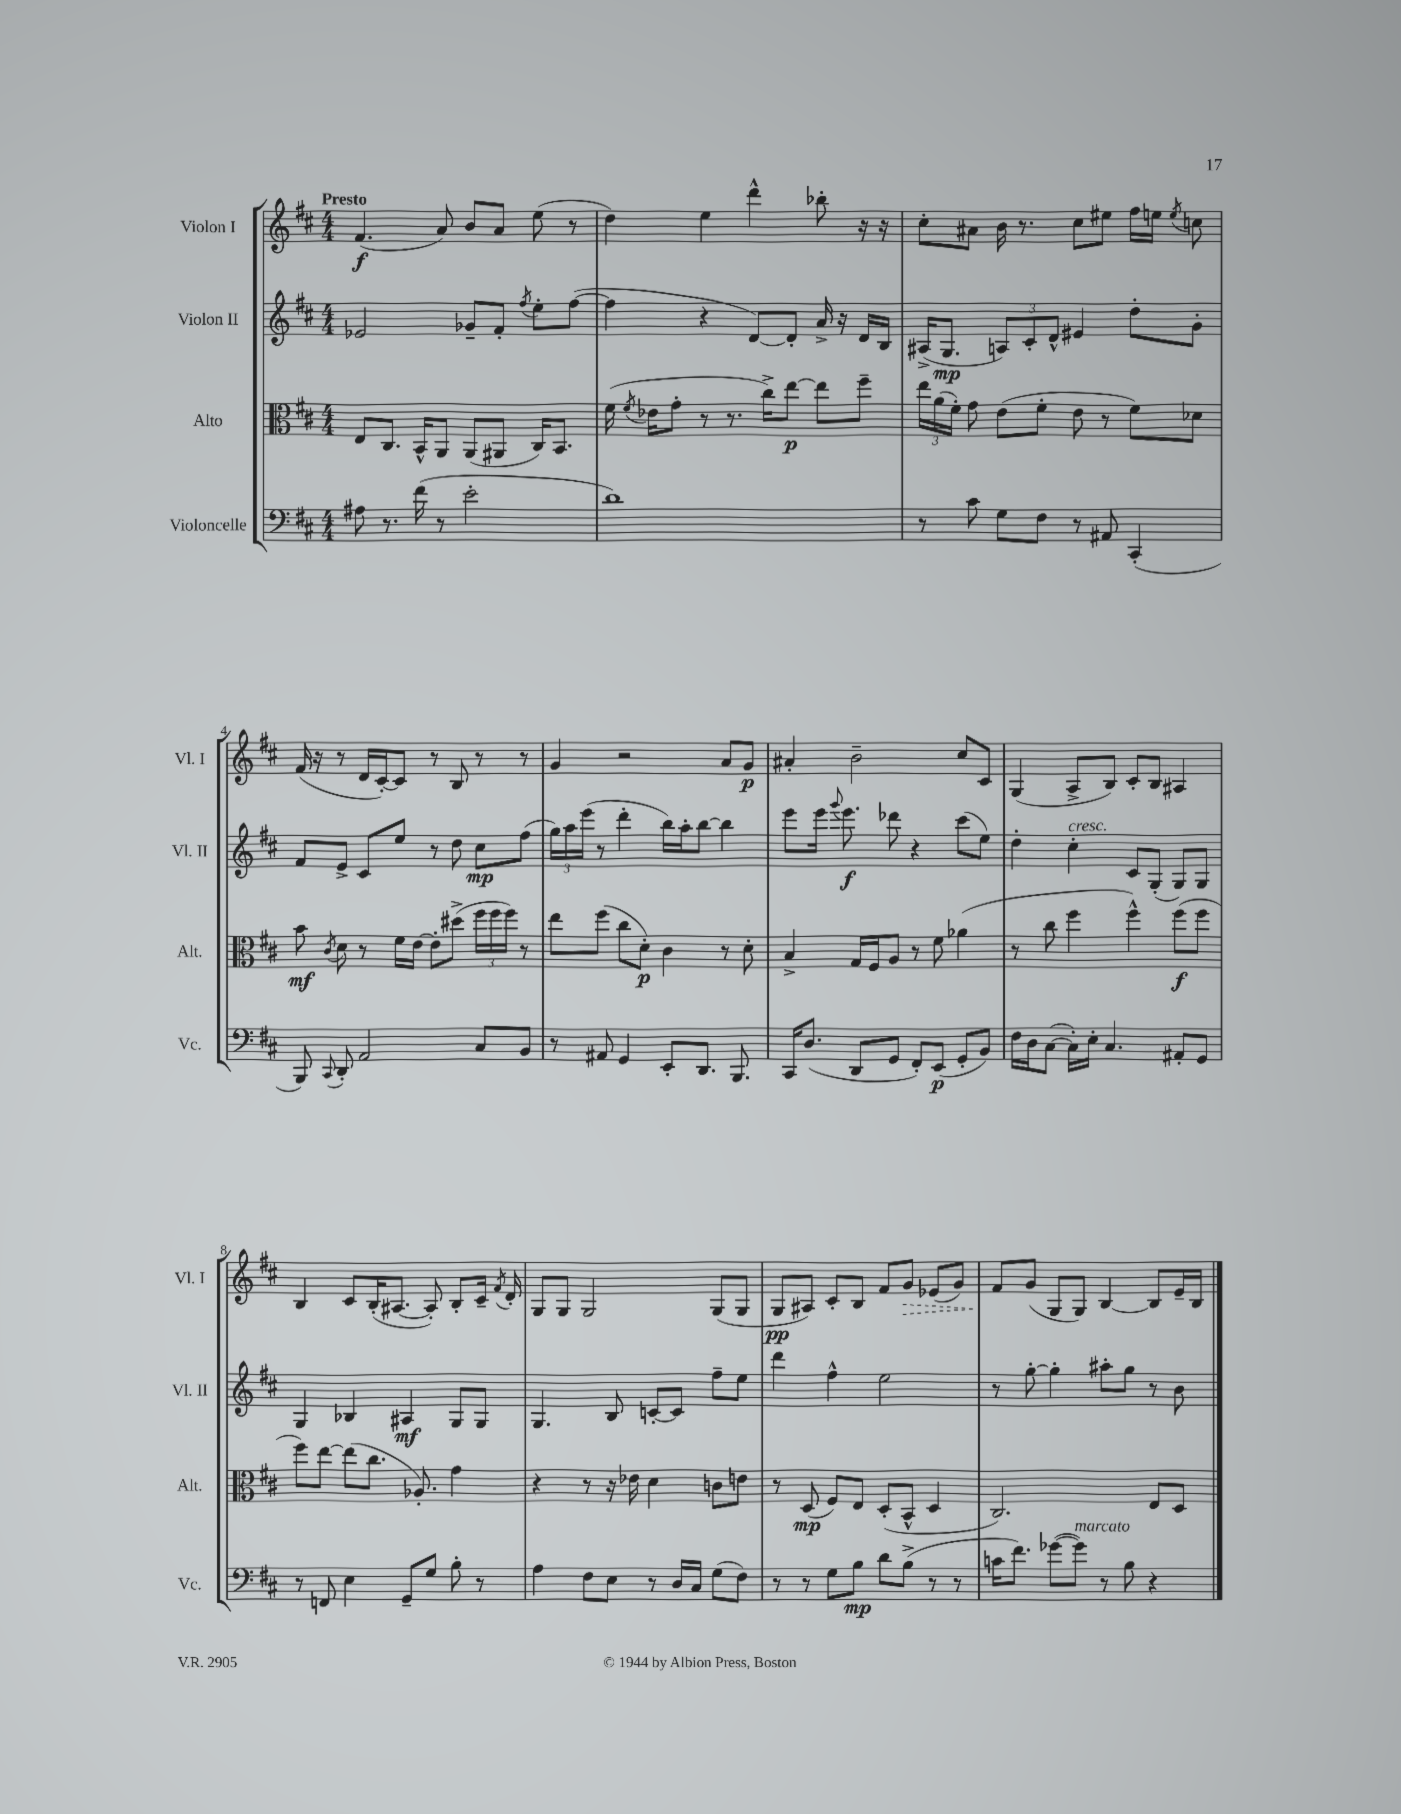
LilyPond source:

<<
\new StaffGroup <<
\new Staff = "s0" \with { instrumentName = "Violon I" shortInstrumentName = "Vl. I" } {
    \clef treble \key d \major \numericTimeSignature \time 4/4 \tempo "Presto"
    \autoBeamOff fis'4.\f( a'8) b'8[ a'8] e''8( r8 |
    d''4) e''4 d'''4-^ bes''8-. r16 r16 |
    cis''8[-. ais'8] b'16 r8. cis''8[ eis''8] fis''16[ e''16] \acciaccatura { e''8 } c''8 |
    fis'16( r16 r8 d'16[ cis'16~-.) cis'8] r8 b8 r8 r8 |
    g'4 r2 a'8[ g'8]\p |
    ais'4-. b'2-- cis''8[ cis'8] |
    g4( a8[-> b8]) cis'8[-. b8] ais4 |
    b4 cis'8[ b16-.( ais8.]~ ais8-.) b8[-. cis'16]-- \acciaccatura { fis'8 } d'16-. |
    g8[ g8] g2 g8[( g8] |
    g8[\pp ais8]) cis'8[-. b8] fis'8[ \once \override Hairpin.style = #'dashed-line g'8]\> ees'8[( g'8]) |
    fis'8[\! g'8]( g8[ g8]) b4~ b8[ e'16-- b16] \bar "|." |
}
\new Staff = "s1" \with { instrumentName = "Violon II" shortInstrumentName = "Vl. II" } {
    \clef treble \key d \major \numericTimeSignature \time 4/4
    \autoBeamOff ees'2 ges'8[-- fis'8]-. \acciaccatura { fis''8 } e''8[-. fis''8]~( |
    fis''4 r4 d'8[~) d'8]-. a'16-> r16 d'16[ b16] |
    ais16[->( g8.]\mp \tuplet 3/2 { a8[) cis'8-. d'8]-^ } eis'4 d''8[-. g'8]-. |
    fis'8[ e'8]-> cis'8[ e''8] r8 d''8 cis''8[\mp fis''8]( |
    \tuplet 3/2 { g''16[) a''16 e'''16]( } r8 d'''4-. b''16[) a''16-. b''8]~ b''4 |
    e'''8[ e'''16] \appoggiatura { g'''8 } e'''8.\f des'''8 r4 cis'''8[( e''8]) |
    d''4-. cis''4-.^\markup { \italic "cresc." } cis'8[ g8]-.( g8[) g8] |
    g4 bes4 ais4\mf g8[ g8] |
    g4. b8 c'8[~-. c'8] fis''8[-- e''8] |
    d'''4 fis''4-^ e''2 |
    r8 g''8~-. g''4-. ais''8[-. g''8] r8 b'8 \bar "|." |
}
\new Staff = "s2" \with { instrumentName = "Alto" shortInstrumentName = "Alt." } {
    \clef alto \key d \major \numericTimeSignature \time 4/4
    \autoBeamOff e8[ cis8.] b,16[-^ a,8] a,8[( ais,8] cis16[) b,8.] |
    fis'16( \acciaccatura { fis'8 } ees'16[ g'8]-. r8 r8. cis''16[->) e''8]~\p e''8[ fis''8]-- |
    \tuplet 3/2 { e''16[ a'16( fis'16]-.) } g'8 e'8[( fis'8]-. e'8 r8 fis'8[) des'8] |
    b'8\mf \acciaccatura { cis'8 } d'8 r8 fis'16[ e'16]~ e'8[-. dis''8]->( \tuplet 3/2 { fis''16[ fis''16 fis''16]) } r8 |
    e''8[ fis''8]( cis''8[ d'8]-.\p) cis'4 r8 d'8-. |
    b4-> g16[ fis16 a8] r8 fis'8 aes'4( |
    r8 cis''8 fis''4 fis''4-^) fis''8[\f( fis''8] |
    fis''8[) e''8]~ e''8[( cis''8.] aes8.-.) g'4 |
    r4 r8 r16 ees'16 d'4 c'8[ e'8] |
    r8 d8\mp( fis8[) e8] d8[-.( b,8]-^ d4 |
    cis2.) e8[ d8] \bar "|." |
}
\new Staff = "s3" \with { instrumentName = "Violoncelle" shortInstrumentName = "Vc." } {
    \clef bass \key d \major \numericTimeSignature \time 4/4
    \autoBeamOff ais8 r8. fis'16( r8 e'2-. |
    d'1) |
    r8 cis'8 g8[ fis8] r8 ais,8 cis,4-.( |
    b,,8) \appoggiatura { cis,8 } d,8-. a,2 cis8[ b,8] |
    r8 ais,8 g,4 e,8[-. d,8.] b,,8. |
    cis,16[ d8.]( d,8[ g,8] fis,8[-.) e,8]\p( g,8[-. b,8]) |
    fis16[ d16 cis8]~( cis16[-.) e16]-. cis4. ais,8[-. g,8] |
    r8 f,8 e4 g,8[-- g8] b8-. r8 |
    a4 fis8[ e8] r8 d16[ cis16] g8[( fis8]) |
    r8 r8 g8[ b8]\mp d'8[ b8]->( r8 r8 |
    c'16[ fis'8.]) ges'8[~( ges'8]^\markup { \italic "marcato" }) r8 b8 r4 \bar "|." |
}
>>
>>
